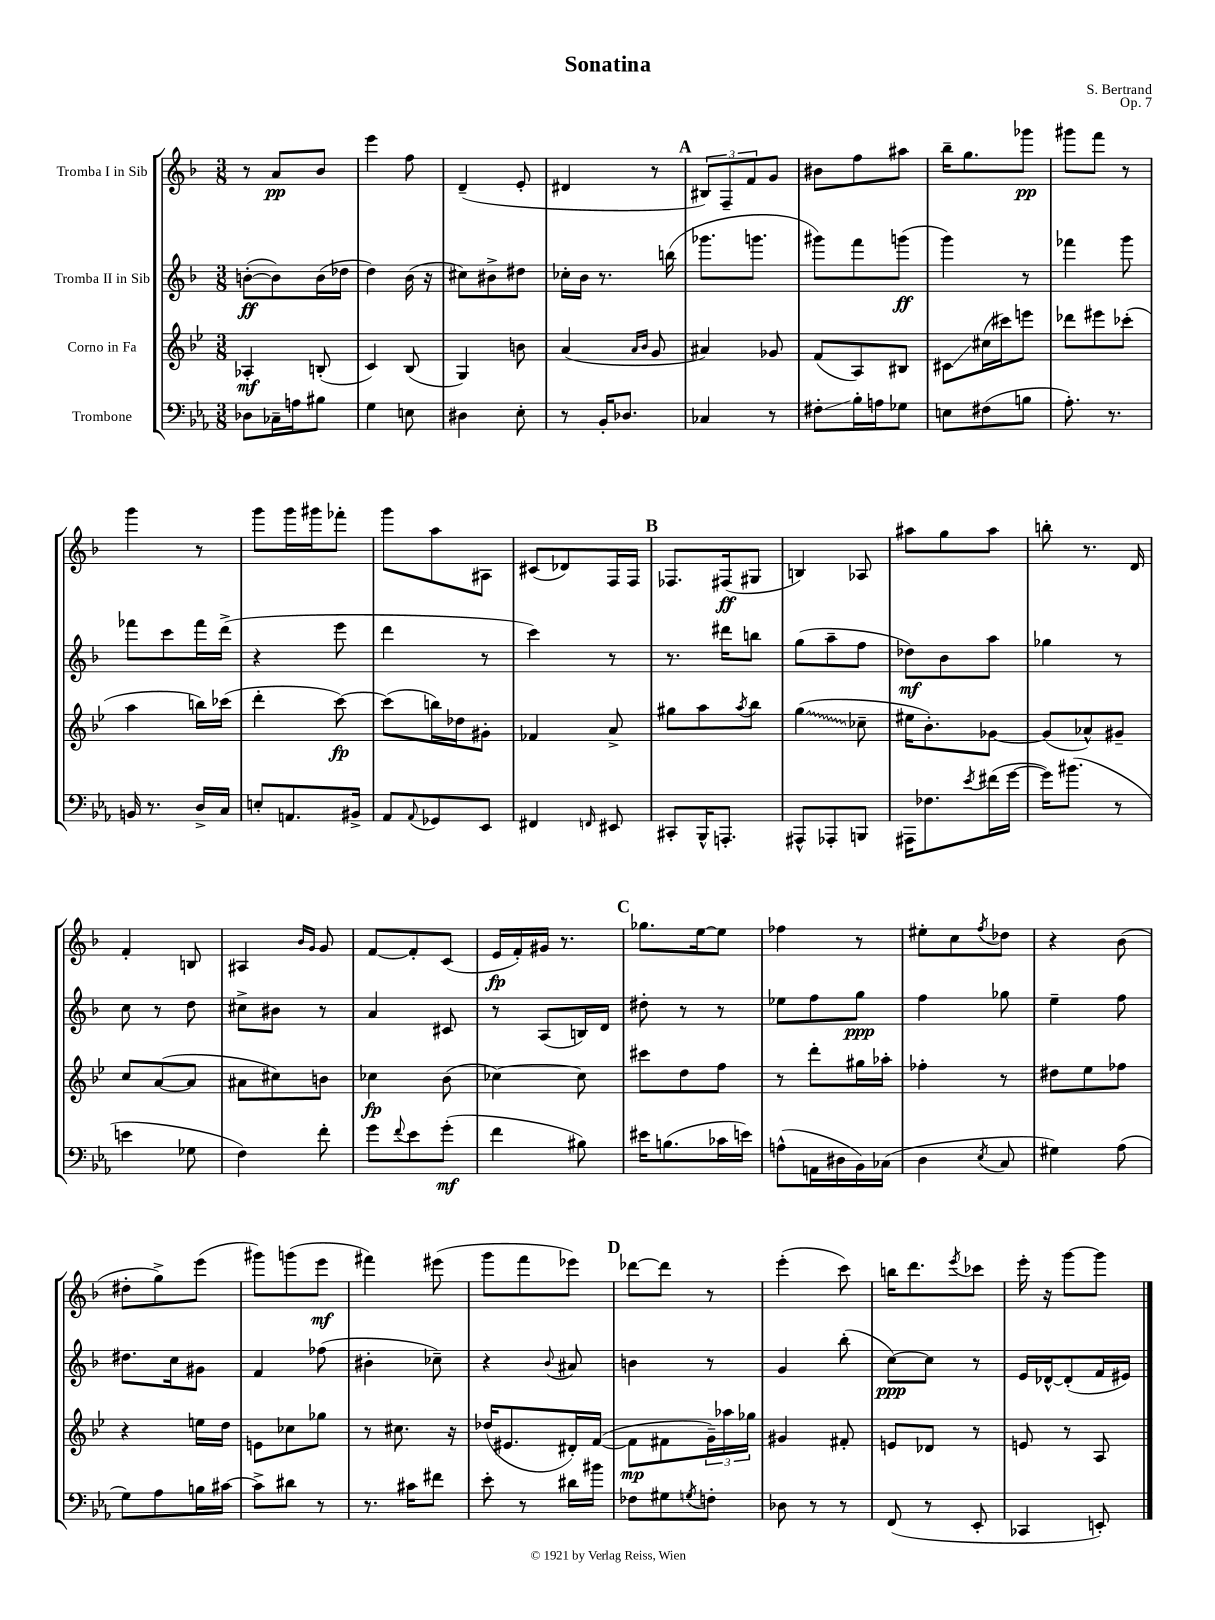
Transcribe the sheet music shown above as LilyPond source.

\header { title = "Sonatina" composer = "S. Bertrand" opus = "Op. 7" }
<<
\new StaffGroup <<
\new Staff = "s0" \with { instrumentName = "Tromba I in Sib" } {
    \clef treble \key f \major \numericTimeSignature \time 3/8
    r8 a'8\pp bes'8 |
    e'''4 f''8 |
    d'4--( e'8-. |
    dis'4 r8 |
    \mark \markup { \bold "A" } \tuplet 3/2 { bis8) f8-- f'8 } g'8 |
    bis'8 f''8 ais''8 |
    bes''16-- g''8. ges'''8\pp |
    gis'''8 f'''8 r8 |
    g'''4 r8 |
    g'''8 g'''16 gis'''16 fes'''8-. |
    g'''8 a''8 ais8 |
    cis'8( des'8) f16 f16 |
    \mark \markup { \bold "B" } fes8. fis16\ff( gis8 |
    b4) aes8 |
    ais''8 g''8 ais''8 |
    b''8-. r8. d'16 |
    f'4-. b8 |
    ais4 \grace { bes'16 g'16 } g'8 |
    f'8~ f'8-. c'8( |
    e'16\fp f'16-.) gis'16 r8. |
    \mark \markup { \bold "C" } ges''8. e''16~ e''8 |
    fes''4 r8 |
    eis''8-. c''8 \acciaccatura { f''8 } des''8 |
    r4 bes'8( |
    dis''8-. g''8->) e'''8( |
    gis'''8) g'''8( e'''8\mf |
    fis'''4) eis'''8( |
    g'''8 f'''8 ees'''8) |
    \mark \markup { \bold "D" } des'''8~ des'''8 r8 |
    e'''4-.( c'''8) |
    b''16 d'''8. \acciaccatura { e'''8 } ces'''8 |
    e'''16-. r16 g'''8~ g'''8 \bar "|." |
}
\new Staff = "s1" \with { instrumentName = "Tromba II in Sib" } {
    \clef treble \key f \major \numericTimeSignature \time 3/8
    b'8~-.\ff( b'8) b'16( des''16 |
    d''4) bes'16( r16 |
    cis''8) bis'8-> dis''8 |
    ces''16-. bes'16 r8. b''16( |
    \mark \markup { \bold "A" } ges'''8. g'''8. |
    gis'''8) f'''8 g'''8\ff( |
    g'''4) r8 |
    fes'''4 g'''8 |
    fes'''8 c'''8 fes'''16 d'''16->( |
    r4 e'''8 |
    d'''4 r8 |
    c'''4) r8 |
    \mark \markup { \bold "B" } r8. dis'''16 b''8 |
    g''8( a''8-- f''8 |
    des''8\mf) bes'8 a''8 |
    ges''4 r8 |
    c''8 r8 d''8 |
    cis''8-> bis'8 r8 |
    a'4 cis'8 |
    r8 a8( b16) d'16 |
    \mark \markup { \bold "C" } dis''8-. r8 r8 |
    ees''8 f''8 g''8\ppp |
    f''4 ges''8 |
    e''4-- f''8 |
    dis''8. c''16 gis'8 |
    f'4 fes''8( |
    bis'4-. ces''8--) |
    r4 \appoggiatura { bes'8 } ais'8 |
    \mark \markup { \bold "D" } b'4 r8 |
    g'4 bes''8-.( |
    c''8~\ppp) c''8 r8 |
    e'16 des'16~-^ des'8-.( f'16 eis'16) \bar "|." |
}
\new Staff = "s2" \with { instrumentName = "Corno in Fa" } {
    \clef treble \key bes \major \numericTimeSignature \time 3/8
    aes4-.\mf b8-.( |
    c'4) bes8( |
    g4) b'8 |
    a'4( \grace { a'16 bes'16 } g'8 |
    \mark \markup { \bold "A" } ais'4) ges'8 |
    f'8( a8) bis8 |
    cis'8\glissando cis''16( cis'''16) e'''8 |
    des'''8 eis'''8 ces'''8-.( |
    a''4 b''16) ces'''16( |
    d'''4-. c'''8~\fp) |
    c'''8( b''16) des''16 gis'8-. |
    fes'4 a'8-> |
    \mark \markup { \bold "B" } gis''8 a''8 \acciaccatura { a''8 } bes''8 |
    \once \override Glissando.style = #'zigzag g''4\glissando( ces''8-- |
    eis''16 bes'8.-.) ges'8~ |
    ges'8( aes'8-^) gis'8-- |
    c''8 a'8~( a'8 |
    ais'8 cis''8) b'8 |
    ces''4\fp bes'8( |
    ces''4~) ces''8 |
    \mark \markup { \bold "C" } cis'''8 d''8 f''8 |
    r8 d'''8-. gis''16 aes''16-. |
    fes''4-. r8 |
    dis''8 ees''8 fes''8 |
    r4 e''16 d''16 |
    e'8 ces''8 ges''8 |
    r8 cis''8. r16 |
    des''16( eis'8. dis'16-.) f'16~( |
    \mark \markup { \bold "D" } f'8\mp fis'8 \tuplet 3/2 { g'16--) aes''16 ges''16 } |
    gis'4 fis'8-. |
    e'8 des'8 r8 |
    e'8 r8 a8 \bar "|." |
}
\new Staff = "s3" \with { instrumentName = "Trombone" } {
    \clef bass \key ees \major \numericTimeSignature \time 3/8
    des8 ces16-- a16 bis8 |
    g4 e8 |
    dis4 ees8-. |
    r8 bes,16-. des8. |
    \mark \markup { \bold "A" } ces4 r8 |
    fis8-.\glissando bes16-. a16 ges8 |
    e8 fis8( b8 |
    aes8.-.) r8. |
    b,16 r8. d16-> c16 |
    e8-. a,8. bis,16-> |
    aes,8 \appoggiatura { aes,8 } ges,8 ees,8 |
    fis,4 \grace { f,16 } eis,8 |
    \mark \markup { \bold "B" } cis,8-. bes,,16-^ a,,8.-. |
    ais,,8-^ aes,,8-. b,,8 |
    ais,,16 fes8. \acciaccatura { ees'8 } fis'16( g'16~ |
    g'16) bis'8.( r8 |
    e'4 ges8 |
    f4) f'8-. |
    g'8 \appoggiatura { f'8 } ees'8 g'8-.\mf( |
    f'4 bis8) |
    \mark \markup { \bold "C" } eis'16 b8.( ces'16 e'16) |
    a8-^( a,16 dis16 bes,16) ces16( |
    d4 \acciaccatura { ees8 } c8 |
    gis4) aes8( |
    g8) aes8 b16 cis'16~ |
    cis'8-> dis'8 r8 |
    r8. cis'16 fis'8 |
    ees'8-. r8 dis'16 bis'16 |
    \mark \markup { \bold "D" } fes8 gis8 \acciaccatura { g8 } f8-. |
    des8 r8 r8 |
    f,8( r8 ees,8-. |
    ces,4 e,8-.) \bar "|." |
}
>>
>>
\layout { \context { \Score \remove "Bar_number_engraver" } }
